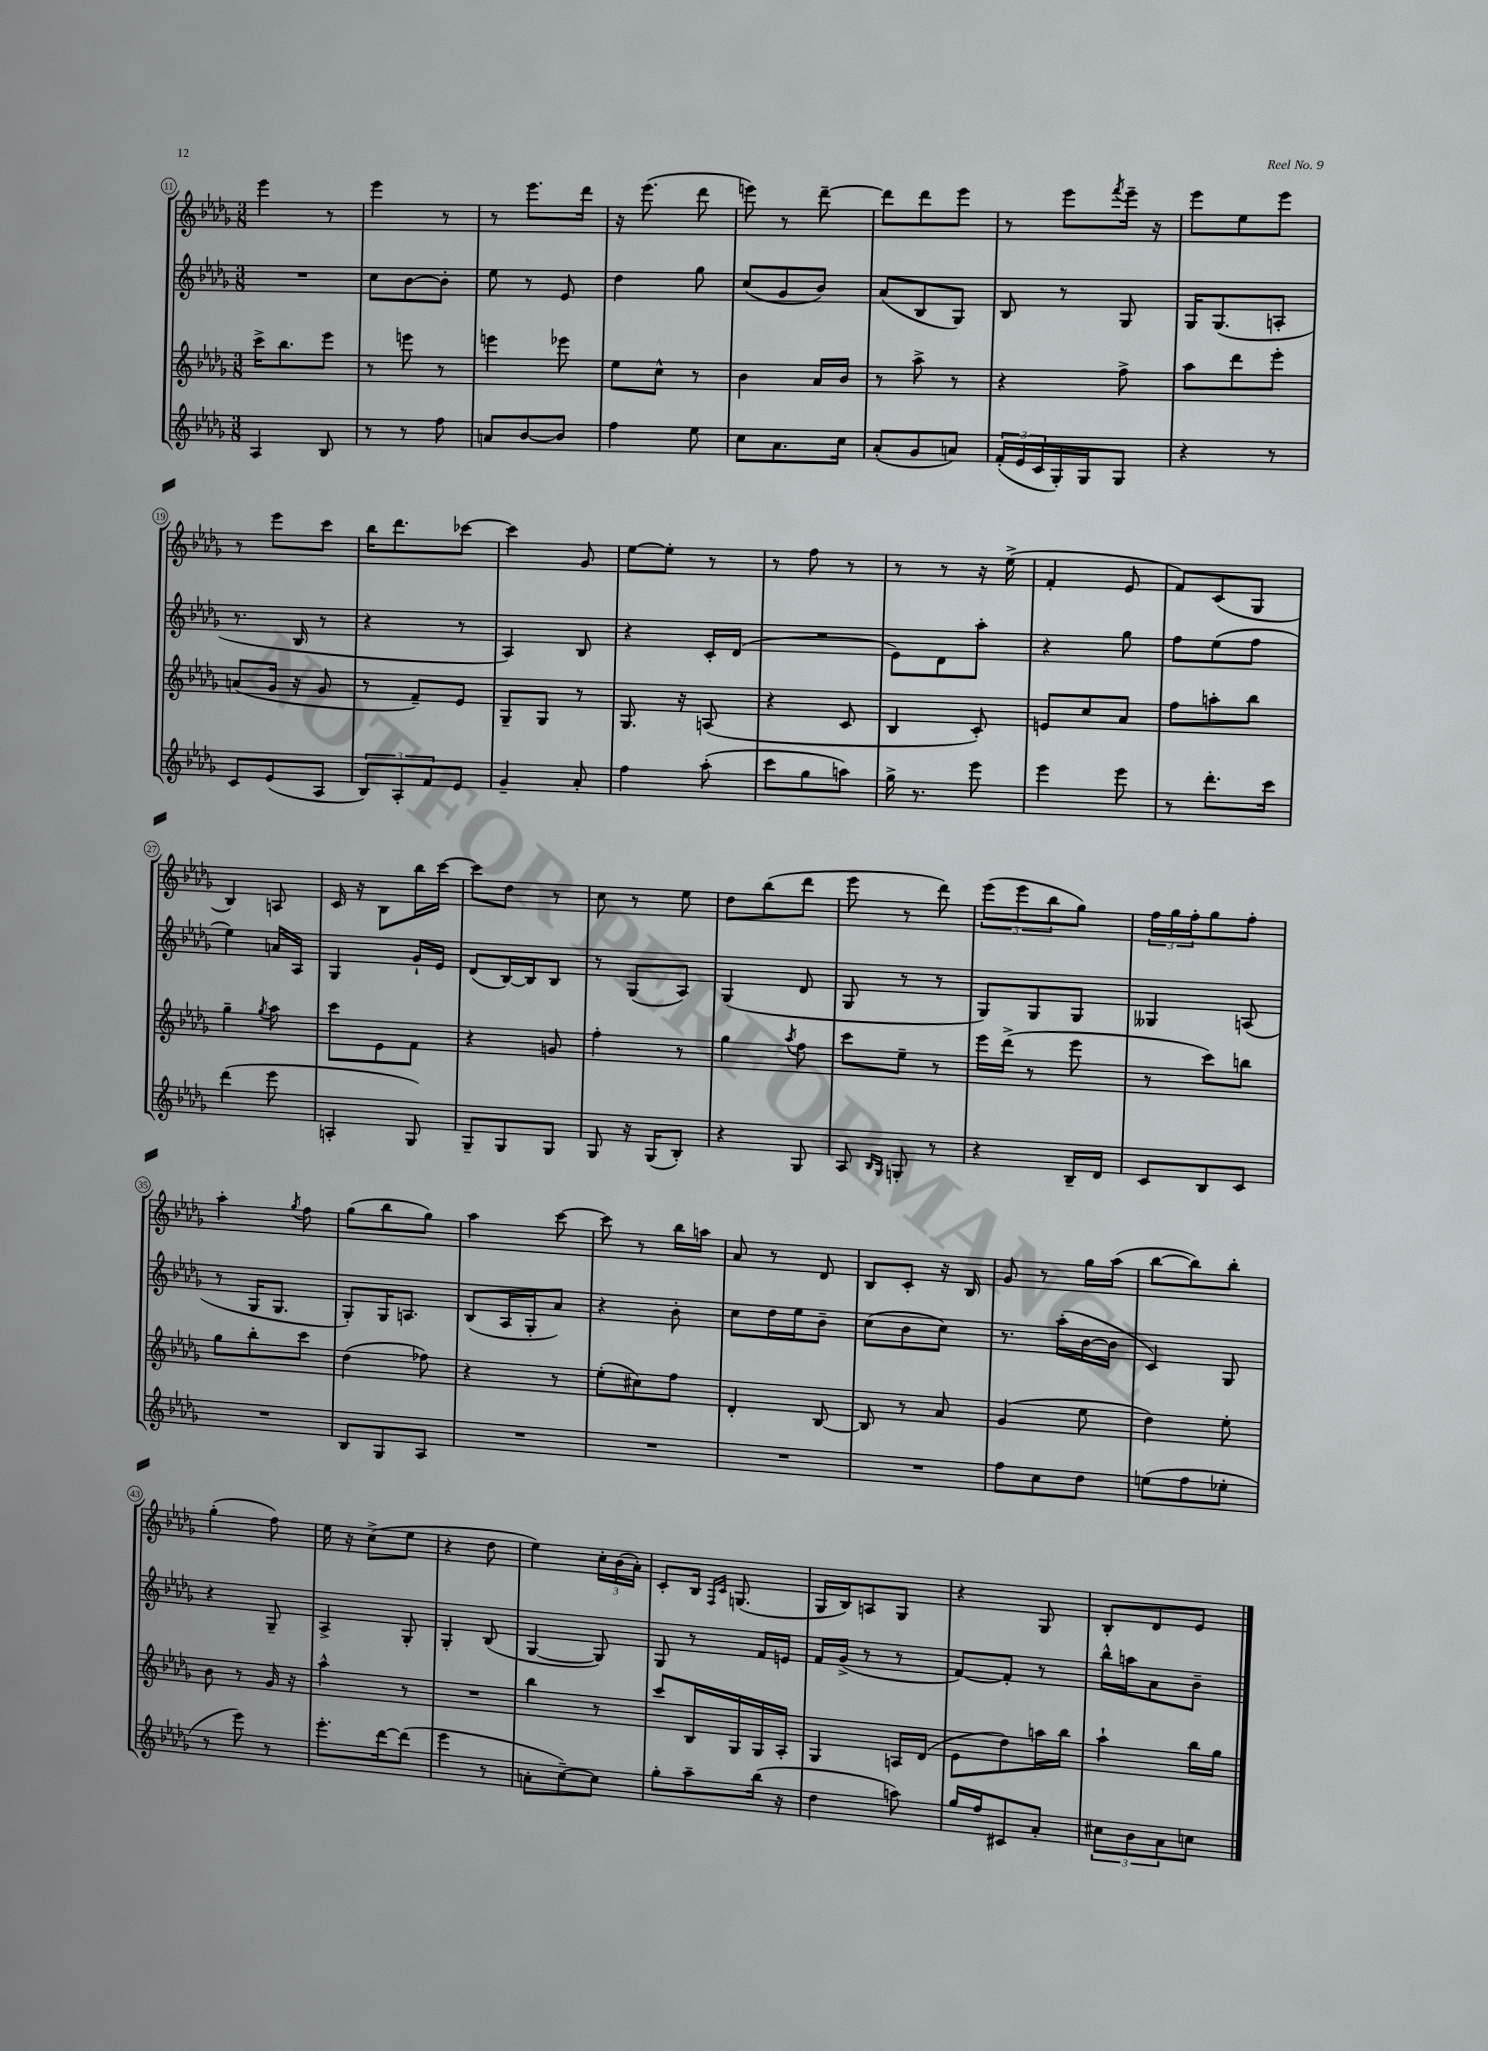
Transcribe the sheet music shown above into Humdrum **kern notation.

**kern	**kern	**kern	**kern
*staff4	*staff3	*staff2	*staff1
*clefG2	*clefG2	*clefG2	*clefG2
*k[b-e-a-d-g-]	*k[b-e-a-d-g-]	*k[b-e-a-d-g-]	*k[b-e-a-d-g-]
*M3/8	*M3/8	*M3/8	*M3/8
4A-	16ccc^	4.r	4eee-
.	8.bb-	.	.
8B-	8eee-	.	8r
=	=	=	=
8r	8r	8cc	4eee-
8r	8eee	[8b-	.
8ff	8r	8b-']	8r
=	=	=	=
8a	4eee	8ee-	8r
[8b-	.	8r	8.eee-
8b-]	8eee-	8e-	.
.	.	.	16ddd-
=	=	=	=
4ff	8ee-	4dd-	16r
.	.	.	(8.eee-
.	8cc^^	.	.
8ee-	8r	8gg-	8ddd-
=	=	=	=
8cc	4b-	(8cc	8eee)
8.a-	.	8g-	8r
.	16a-	8b-)	[8ddd-~
16cc	16b-	.	.
=	=	=	=
(8a-'	8r	(8a-	8ddd-]
8g-	8aa-^	8B-	8ddd-
8a)	8r	8G-)	8eee-
=	=	=	=
(24f'	4r	8B-	8r
24e-	.	.	.
24c	.	.	.
16G-')	.	8r	8eee-
16G-	.	.	.
.	.	.	8qfff
8G-	8ff^	8G-	16eee-~
.	.	.	16r
=	=	=	=
4r	8aa-	16G-	8eee-
.	.	(8.G-	.
.	8ddd-	.	8ee-
8r	8eee-'	8A'	8eee-
=	=	=	=
8c	(8a	8.r	8r
(8e-	16g-	.	8eee-
.	16r	16B-	.
8A-	8g-	8r	8ccc
=	=	=	=
12B-)	8r	4r	16bb-
.	.	.	8.ddd-
12A-'	.	.	.
.	8f~)	.	.
12f	.	.	.
8e-	8e-	8r	[8ccc-
=	=	=	=
4g-~	8G-~	4A-)	4ccc-]
.	8G-	.	.
8a-'	8r	8B-	8g-
=	=	=	=
4ff	8.G-	4r	[8ee-
.	.	.	8ee-']
.	16r	.	.
(8aa-'	(8A	16c'	8r
.	.	(16d-	.
=	=	=	=
8ccc	4r	4.r	8r
8gg-	.	.	8ff
8aa)	8c	.	8r
=	=	=	=
16gg-^	4B-	8e-)	8r
8.r	.	.	.
.	.	8d-	8r
8eee-	8c')	8aa-'	16r
.	.	.	(16ee-^
=	=	=	=
4eee-	8e	4r	4f'
.	8cc	.	.
8eee-	8a-	8gg-	8e-
=	=	=	=
8r	8ff	8ff	8f)
8.ddd-'	8aa'	(8ee-	(8c
.	8bb-	8ff	8G-
16ccc	.	.	.
=	=	=	=
(4ddd-	4gg-~	4ee-)	4B-)
.	8qgg-	.	.
8eee-	8aa-	16a	8A
.	.	16A-	.
=	=	=	=
4A'	8ccc	4G-	16c
.	.	.	16r
.	8e-	.	8B-
8G-)	8f	16g-`	16bb-
.	.	16e-	[16ccc
=	=	=	=
8G-~	4r	(8d-	8ccc]
8G-	.	[16B-)	8dd-
.	.	16B-]	.
8G-	8g	8B-	8r
=	=	=	=
8G-	4ff'	8r	8cc
16r	.	(8G-	8r
(16G-	.	.	.
8B-')	8r	8A-)	8ee-
=	=	=	=
4r	4gg-	(4G-	8dd-
.	.	.	(8bb-
.	8qaa-	.	.
8G-	8ff	8d-	8ddd-
=	=	=	=
8A-	8ccc	8G-	8eee-
16qqB-	.	.	.
16qqG-	.	.	.
8G'	8ee-~	8r	8r
8r	8r	8r	8ddd-)
=	=	=	=
4r	16eee-	8G-)	(12eee-
.	(16ddd-^	.	.
.	.	.	12eee-
.	8r	8G-	.
.	.	.	12bb-
16B-~	8eee-	8G-	8gg-)
16d-	.	.	.
=	=	=	=
8c	8r	4G--	24ff
.	.	.	24gg-
.	.	.	24ff'
8B-	8ccc)	.	8gg-
8c	8bb	(8A	8ff'
=	=	=	=
4.r	8gg-	8r	4aa-'
.	8bb-'	16G-	.
.	.	8.G-	.
.	.	.	8qgg-
.	8ccc	.	8ff
=	=	=	=
8B-	(4dd-	8G-')	(8gg-
8G-	.	16G-	8bb-
.	.	8.A	.
8A-	8ff-)	.	8gg-)
=	=	=	=
4.r	4r	(8B-	4aa-
.	.	16A-	.
.	.	16G-'	.
.	8r	8a-)	[8ccc
=	=	=	=
4.r	(8ee-'	4r	8ccc]
.	8cc#)	.	8r
.	8ff	8b-'	16bb-
.	.	.	16aa
=	=	=	=
4.r	4d-'	8cc	8a-
.	.	16dd-	8r
.	.	16ee-	.
.	[8B-	8b-~	8d-
=	=	=	=
4.r	8B-]	(8cc	8B-
.	8r	8b-	8c'
.	8a-	8cc)	16r
.	.	.	16B-
=	=	=	=
8ff	(4g-	8.r	8g-
8cc	.	.	8r
.	.	(16aa-'	.
8dd-	8ee-	[16b-	16gg-
.	.	16b-]	(16aa-
=	=	=	=
(8ee	4dd-)	4c)	[8bb-
8ff	.	.	8bb-])
8ee-'	8ee-'	8G-	8bb-'
=	=	=	=
8r	8b-	4r	(4gg-'
8eee-)	8r	.	.
8r	16g-	8G-~	8ff)
.	16r	.	.
=	=	=	=
8.eee-'	4aa-^^	4A-^	16ee-
.	.	.	16r
.	.	.	(8cc^
[16ddd-	.	.	.
(8ddd-]	8r	8G-'	8ee-
=	=	=	=
4eee-	4.r	4G-'	4r
8r	.	(8B-	8dd-
=	=	=	=
8a'	4bb-	[4G-	4ee-)
[8cc~)	.	.	.
8cc]	8r	8G-])	24cc'
.	.	.	(24b-
.	.	.	24a-')
=	=	=	=
8gg-'	8ccc	8G-	8c'
8aa-~	16B-	8r	16B-
.	.	.	16qqF
.	.	.	16qqc
.	16G-	.	(8.G
(16bb-	16G-	16f	.
16r	16A-'	16e	.
=	=	=	=
4dd-	4G-	16f	16G-
.	.	(16g-^	16B-)
.	.	8r	8A
8aa)	16A	8r	8G-
.	(16d-	.	.
=	=	=	=
16gg-	8e-	[8f)	4r
16ff	.	.	.
8c#	8dd-)	8f']	.
8a-'	16aa	8r	8G-
.	16bb-	.	.
=	=	=	=
12cc#	4aa-`	16bb-^^	8B-'
.	.	16aa	.
12b-	.	.	.
.	.	8a-	8d-
12a-	.	.	.
8cc	16bb-	8b-~	8e-
.	16gg-	.	.
==	==	==	==
*-	*-	*-	*-
